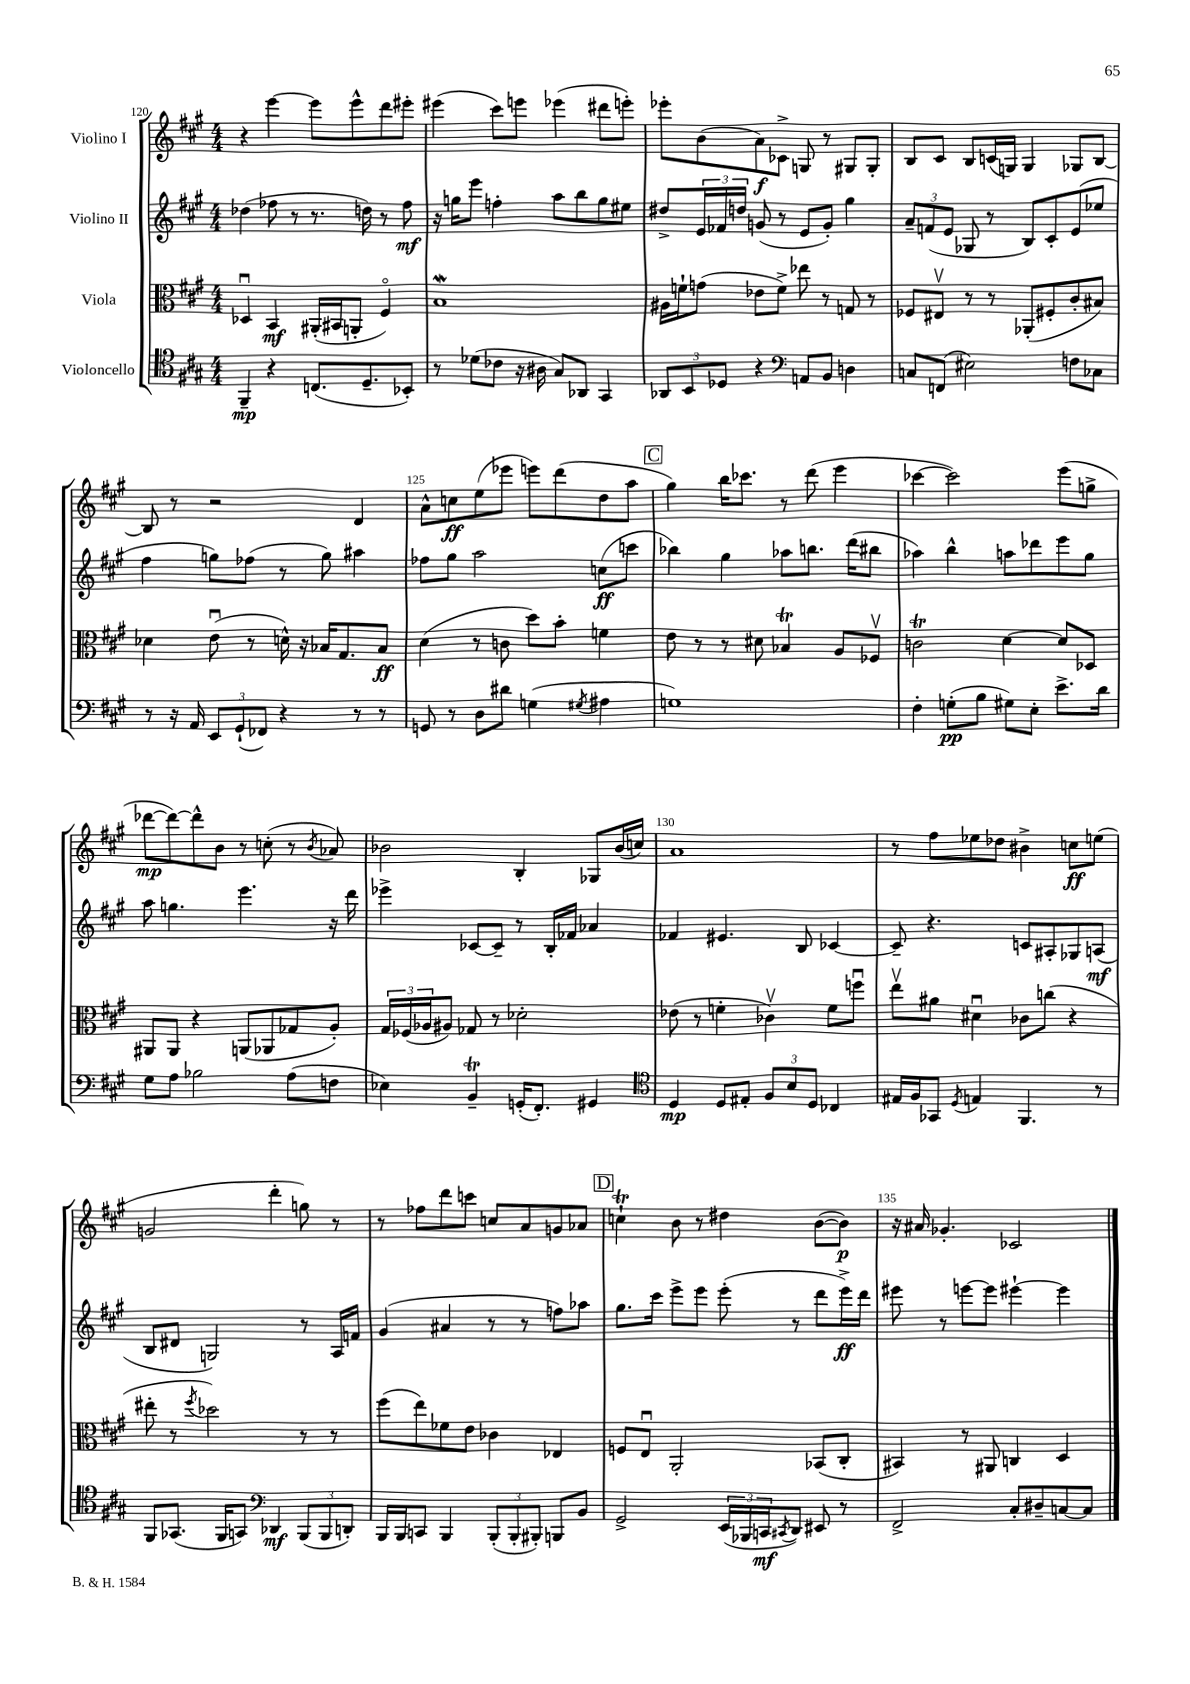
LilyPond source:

<<
\new StaffGroup <<
\new Staff = "s0" \with { instrumentName = "Violino I" } {
    \clef treble \key a \major \numericTimeSignature \time 4/4
    r4 e'''4~ e'''8 e'''8-^ d'''8 eis'''8-. |
    eis'''4( cis'''8) e'''8 ees'''4( dis'''8 e'''8-.) |
    ees'''8-. b'8( a'8\f) ces'8-> g8 r8 gis8 gis8-. |
    b8 cis'8 b8 c'16( g16) g4 ges8 b8~ |
    b8 r8 r2 d'4 |
    a'8-^ c''8\ff e''8( ees'''8 e'''8) d'''8( d''8 a''8 |
    \mark \markup { \box "C" } gis''4) b''16 ces'''8. r8 d'''8( e'''4 |
    ces'''4~ ces'''2) e'''8( g''8-> |
    des'''8~\mp des'''8~) des'''8-^ b'8 r8 c''8-.( r8 \acciaccatura { b'8 } aes'8) |
    bes'2 b4-. ges8 bes'16( c''16) |
    a'1 |
    r8 fis''8 ees''8 des''8 bis'4-> c''8\ff e''8( |
    g'2 d'''4-. g''8) r8 |
    r8 fes''8 d'''8 c'''8 c''8 a'8 g'8 aes'8 |
    \mark \markup { \box "D" } c''4-!\trill b'8 r8 dis''4 b'8~( b'8\p) |
    r16 ais'16 ges'4.-. ces'2 \bar "|." |
}
\new Staff = "s1" \with { instrumentName = "Violino II" } {
    \clef treble \key a \major \numericTimeSignature \time 4/4
    des''4( fes''8 r8 r8. d''16) r8 fes''8\mf |
    r16 g''16 e'''8 f''4-. a''8 b''8 g''8 eis''8 |
    dis''8-> \tuplet 3/2 { e'16 fes'16 d''16 } g'8( r8 e'8 g'8-.) gis''4 |
    \tuplet 3/2 { a'8-- f'8( e'8 } ges8 r8 b8) cis'8-. e'8( ees''8 |
    fis''4 g''8) fes''8( r8 g''8) ais''4 |
    fes''8 gis''8 a''2 c''8\ff( c'''8 |
    \mark \markup { \box "C" } bes''4) gis''4 aes''8 b''8. d'''16( bis''8 |
    aes''4) b''4-^ a''8 des'''8 e'''8 gis''8 |
    a''8 g''4. e'''4. r16 d'''16 |
    ees'''4-> ces'8~ ces'8-- r8 b16-. fes'16 aes'4 |
    fes'4 eis'4. b8 ces'4~ |
    ces'8-- r4. c'8 ais8-. ges8 a8\mf( |
    b8 dis'8 g2) r8 a16 f'16 |
    gis'4( ais'4 r8 r8 f''8) aes''8 |
    \mark \markup { \box "D" } gis''8. cis'''16 e'''8-> e'''8 e'''8-.( r8 d'''8 e'''16->\ff) d'''16 |
    eis'''8 r8 e'''8~ e'''8 eis'''4~-! eis'''4 \bar "|." |
}
\new Staff = "s2" \with { instrumentName = "Viola" } {
    \clef alto \key a \major \numericTimeSignature \time 4/4
    des4\downbow b,4\mf ais,16-.( bis,16 a,8-. fis4\flageolet) |
    b1\mordent |
    ais16 f'16-! g'8( ees'8 f'8->) ees''8 r8 g8 r8 |
    fes8 eis8\upbow r8 r8 aes,8-.( fis8-. cis'8-. bis8) |
    des'4 e'8\downbow( r8 d'16-^) r16 bes16 gis8. bes8\ff |
    d'4( r8 c'8 d''8) b'8-. f'4 |
    \mark \markup { \box "C" } e'8 r8 r8 dis'8 bes4\trill a8 fes8\upbow |
    c'2\trill d'4~ d'8 des8 |
    ais,8 ais,8 r4 a,8( aes,8 ges8 a8-.) |
    \tuplet 3/2 { gis16 fes16( aes16 } ais8) ges8 r8 des'2-. |
    ees'8( r8 f'4-. ces'4\upbow) f'8 f''8\downbow |
    e''8\upbow ais'8 dis'4\downbow ces'8 c''8( r4 |
    eis''8-. r8 \acciaccatura { fis''8 } des''2) r8 r8 |
    fis''8( e''8) fes'8 e'8 ces'4 ees4 |
    \mark \markup { \box "D" } f8 e8\downbow a,2-. bes,8( cis8-. |
    bis,4) r8 ais,8 c4 d4 \bar "|." |
}
\new Staff = "s3" \with { instrumentName = "Violoncello" } {
    \clef tenor \key a \major \numericTimeSignature \time 4/4
    fis,4--\mp r4 c8.( d8.-- bes,8-.) |
    r8 des'8( ces'8 r16 ais16 gis8) aes,8 gis,4 |
    \tuplet 3/2 { aes,8 b,8 des8 } r4 \clef bass a,8 b,8 d4 |
    c8 f,8( eis2) f8 ces8 |
    r8 r16 a,16 \tuplet 3/2 { e,8 gis,8-!( fes,8) } r4 r8 r8 |
    g,8 r8 d8 dis'8 g4( \acciaccatura { gis8 } ais4 |
    \mark \markup { \box "C" } g1) |
    fis4-. g8-.\pp( b8 gis8) e8-. e'8.-> d'16 |
    gis8 a8 bes2 a8( f8 |
    ees4) b,4--\trill g,16-.( fis,8.-.) gis,4 |
    \clef tenor d4\mp d8 eis8-. \tuplet 3/2 { fis8 b8 d8 } ces4 |
    eis16 fis16 ges,8 \acciaccatura { d8 } e4 fis,4. r8 |
    fis,8 ges,8.( fis,16 g,8) \clef bass des,4\mf \tuplet 3/2 { b,,8( b,,8 d,8-.) } |
    b,,16 b,,16 c,8 b,,4 \tuplet 3/2 { b,,8-.( b,,8-. bis,,8-.) } b,,8 b,8 |
    \mark \markup { \box "D" } gis,2-> \tuplet 3/2 { e,16( bes,,16 c,16\mf } \acciaccatura { cis,8 } d,8) eis,8 r8 |
    fis,2-> cis8-. dis8-- c8~ c8 \bar "|." |
}
>>
>>
\layout { \context { \Score currentBarNumber = #120 \override BarNumber.break-visibility = ##(#f #t #t) barNumberVisibility = #(every-nth-bar-number-visible 5) } }
